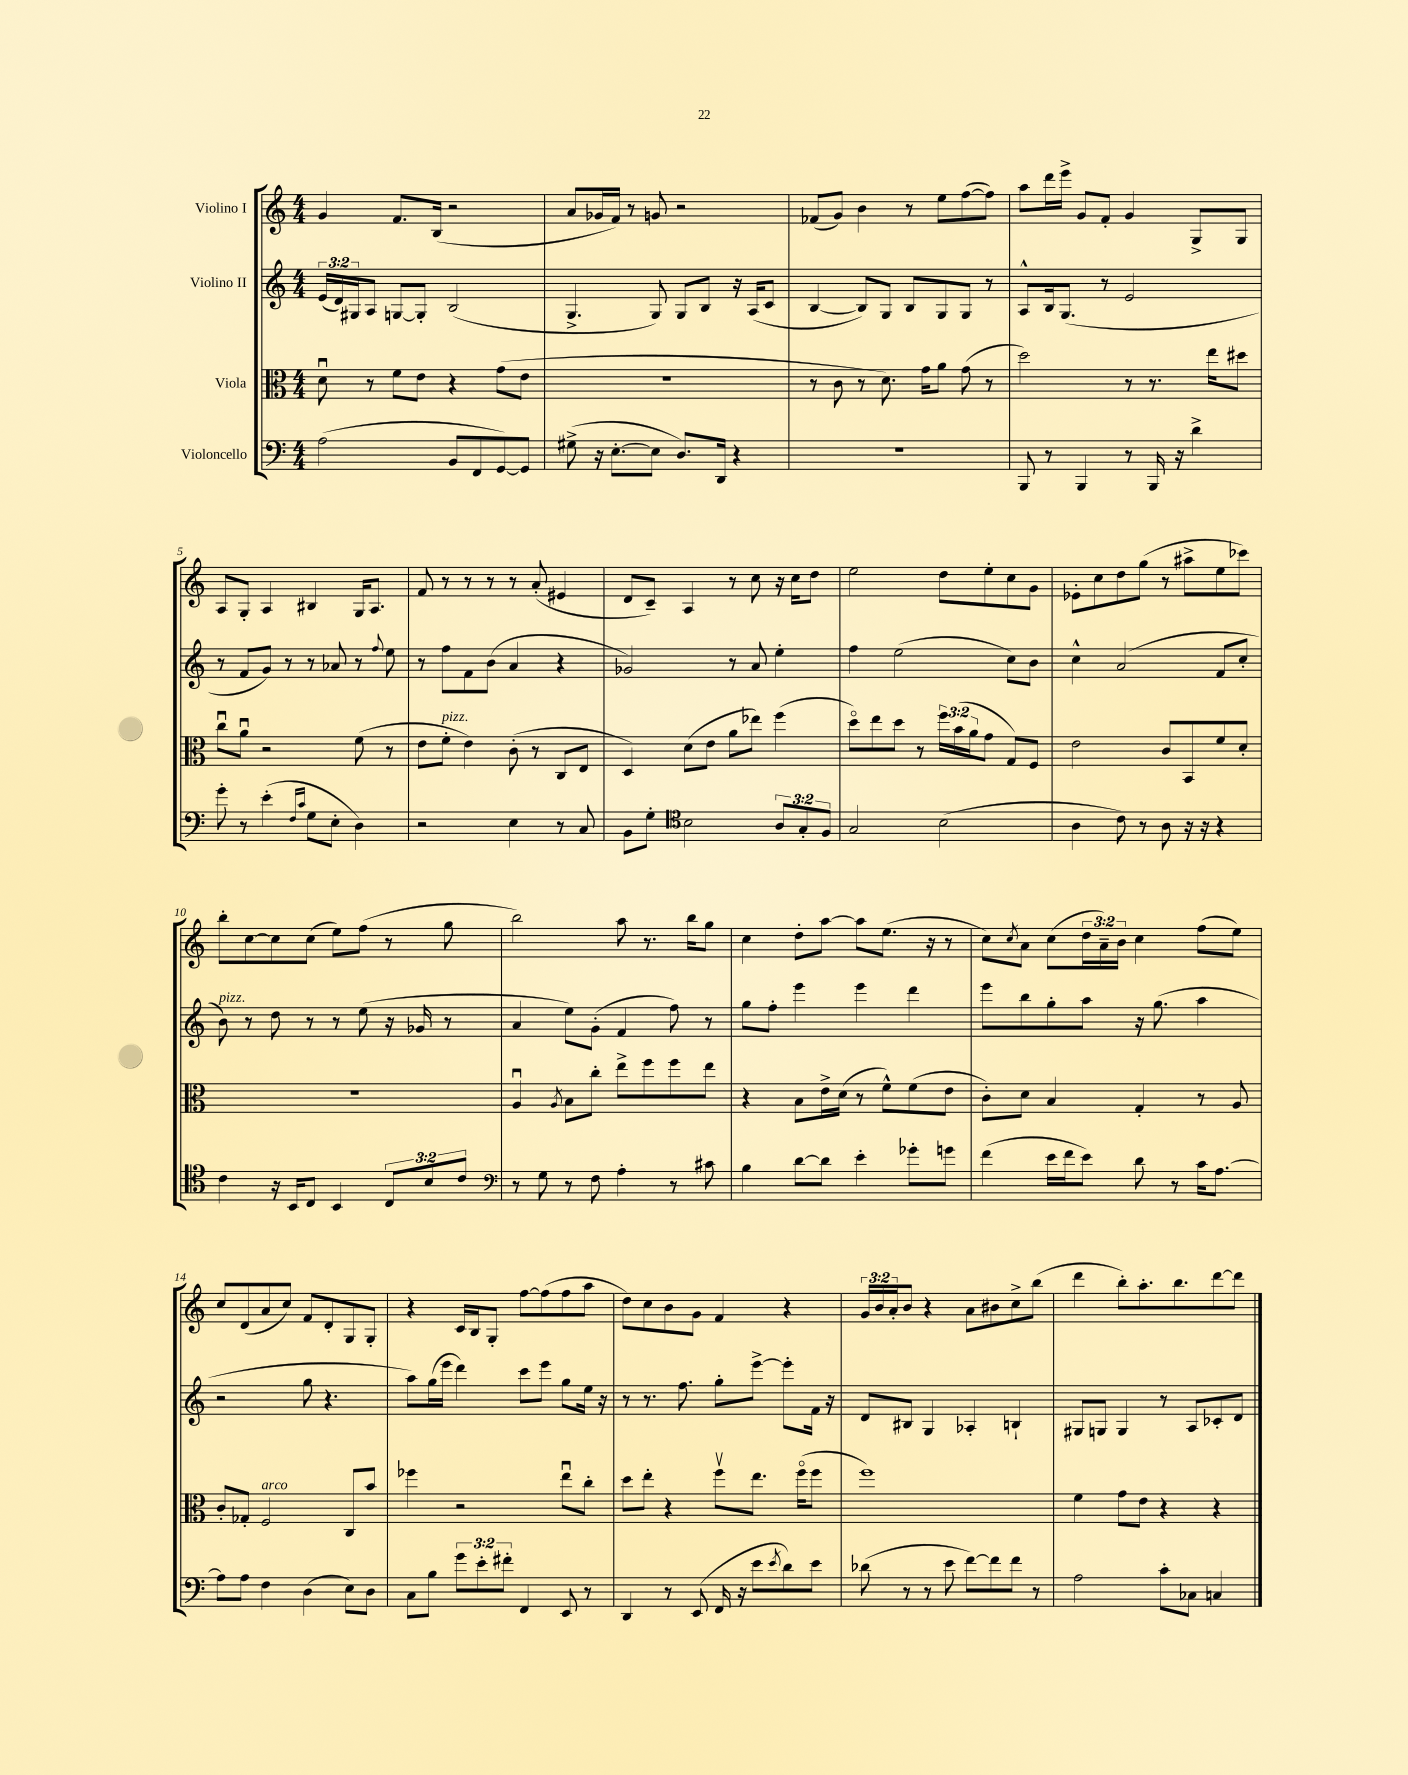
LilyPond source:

<<
\new StaffGroup <<
\new Staff = "s0" \with { instrumentName = "Violino I" } {
    \clef treble \key c \major \numericTimeSignature \time 4/4 \override Staff.TupletNumber.text = #tuplet-number::calc-fraction-text
    g'4 f'8. b16( r2 |
    a'8 ges'16 f'16) r8 g'8 r2 |
    fes'8( g'8) b'4 r8 e''8 f''8~( f''8) |
    a''8 d'''16 e'''16-> g'8 f'8-. g'4 g8-> g8 |
    a8 g8-. a4 bis4 g16 a8. |
    f'8 r8 r8 r8 r8 a'8-.( eis'4 |
    d'8 c'8--) a4 r8 c''8 r16 c''16 d''8 |
    e''2 d''8 e''8-. c''8 g'8 |
    ees'8-. c''8 d''8 g''8( r8 ais''8-> e''8 ces'''8) |
    b''8-. c''8~ c''8 c''8( e''8) f''8( r8 g''8 |
    b''2) a''8 r8. b''16 g''8 |
    c''4 d''8-. a''8~ a''8 e''8.( r16 r8 |
    c''8) \acciaccatura { c''8 } a'8 c''8( \tuplet 3/2 { d''16 a'16--) b'16 } c''4 f''8( e''8) |
    c''8 d'8( a'8 c''8) f'8 d'8-. g8 g8-. |
    r4 c'16 b16 g8-. f''8~ f''8( f''8 a''8 |
    d''8) c''8 b'8 g'8 f'4 r4 |
    \tuplet 3/2 { g'16 b'16 a'16-. } b'8 r4 a'8 bis'8 c''8-> b''8( |
    d'''4 b''8-.) a''8.-. b''8. d'''8~ d'''8 \bar "|." |
}
\new Staff = "s1" \with { instrumentName = "Violino II" } {
    \clef treble \key c \major \numericTimeSignature \time 4/4 \override Staff.TupletNumber.text = #tuplet-number::calc-fraction-text
    \tuplet 3/2 { e'16( d'16) gis16 } a8 g8~ g8-. b2( |
    g4.-> g8) g8 b8 r16 a16( c'8 |
    b4~ b8) g8 b8 g8 g8 r8 |
    a8-^ b16 g8.( r8 e'2 |
    r8 f'8 g'8) r8 r8 aes'8 r8 \appoggiatura { f''8 } e''8 |
    r8 f''8 f'8 b'8( a'4 r4 |
    ges'2) r8 a'8 e''4-. |
    f''4 e''2( c''8) b'8 |
    c''4-^ a'2( f'8 c''8-. |
    b'8^\markup { \italic "pizz." }) r8 d''8 r8 r8 e''8( r16 ges'16 r8 |
    a'4 e''8) g'8-.( f'4 f''8) r8 |
    g''8 f''8-. e'''4 e'''4 d'''4 |
    e'''8 b''8 g''8-. a''8 r16 g''8.( a''4 |
    r2 g''8 r4. |
    a''8) g''16( e'''16 d'''4) c'''8 e'''8 g''8 e''16 r16 |
    r8 r8. f''8. g''8-. e'''8~-> e'''8-. f'16 r16 |
    d'8 bis8 g4 aes4-. b4-! |
    gis8 g8 g4 r8 a8 ces'8-. d'8 \bar "|." |
}
\new Staff = "s2" \with { instrumentName = "Viola" } {
    \clef alto \key c \major \numericTimeSignature \time 4/4 \override Staff.TupletNumber.text = #tuplet-number::calc-fraction-text
    d'8\downbow r8 f'8 e'8 r4 g'8( e'8 |
    R1 |
    r8 c'8 r8 d'8.) g'16 a'8 g'8( r8 |
    d''2) r8 r8. e''16 dis''8 |
    c''8\downbow a'8\downbow r2 f'8( r8 |
    e'8 f'8-.^\markup { \italic "pizz." } e'4) c'8-.( r8 c8 e8 |
    d4) d'8( e'8 a'8 ees''8) f''4( |
    d''8\flageolet) e''8 d''8 r8 \tuplet 3/2 { f''16 b'16( a'16 } g'8 g8) f8 |
    e'2 c'8 b,8 f'8 d'8-. |
    R1 |
    a4\downbow \acciaccatura { a8 } b8 c''8-. e''8-> f''8 f''8 e''8 |
    r4 b8 e'16-> d'16( r8 f'8-^) f'8( e'8 |
    c'8-.) d'8 b4 g4-. r8 a8 |
    c'8-. ges8-. f2^\markup { \italic "arco" } c8 b'8 |
    fes''4 r2 e''8\downbow c''8-. |
    d''8 e''8-. r4 f''8\upbow e''8. f''16\flageolet( f''8 |
    f''1) |
    f'4 g'8 e'8 r4 r4 \bar "|." |
}
\new Staff = "s3" \with { instrumentName = "Violoncello" } {
    \clef bass \key c \major \numericTimeSignature \time 4/4 \override Staff.TupletNumber.text = #tuplet-number::calc-fraction-text
    a2( b,8 f,8 g,8~) g,8 |
    gis8->( r16 e8.~-. e8 d8.) d,16 r4 |
    R1 |
    b,,8 r8 b,,4 r8 b,,16 r16 d'4-> |
    g'8-. r8 e'4-.( \grace { f16 c'16 } g8 e8-. d4) |
    r2 e4 r8 c8 |
    b,8 g8-. \clef tenor b2 \tuplet 3/2 { a8 g8-. f8 } |
    g2 b2( |
    a4 c'8) r8 a8 r16 r16 r4 |
    c'4 r16 b,16 c8 b,4 \tuplet 3/2 { c8 b8 c'8 } |
    \clef bass r8 g8 r8 f8 a4-. r8 cis'8 |
    b4 d'8~ d'8 e'4-. ges'8-. g'8 |
    f'4( e'16 f'16 e'8) d'8 r8 c'16 a8.~ |
    a8 a8 f4 d4( e8) d8 |
    c8 b8 \tuplet 3/2 { g'8 e'8-. fis'8-. } f,4 e,8 r8 |
    d,4 r8 e,8( f,16 r16 e'8 \acciaccatura { e'8 } d'8) e'8 |
    des'8( r8 r8 e'8 f'8~) f'8 f'8 r8 |
    a2 c'8-. ces8 c4 \bar "|." |
}
>>
>>
